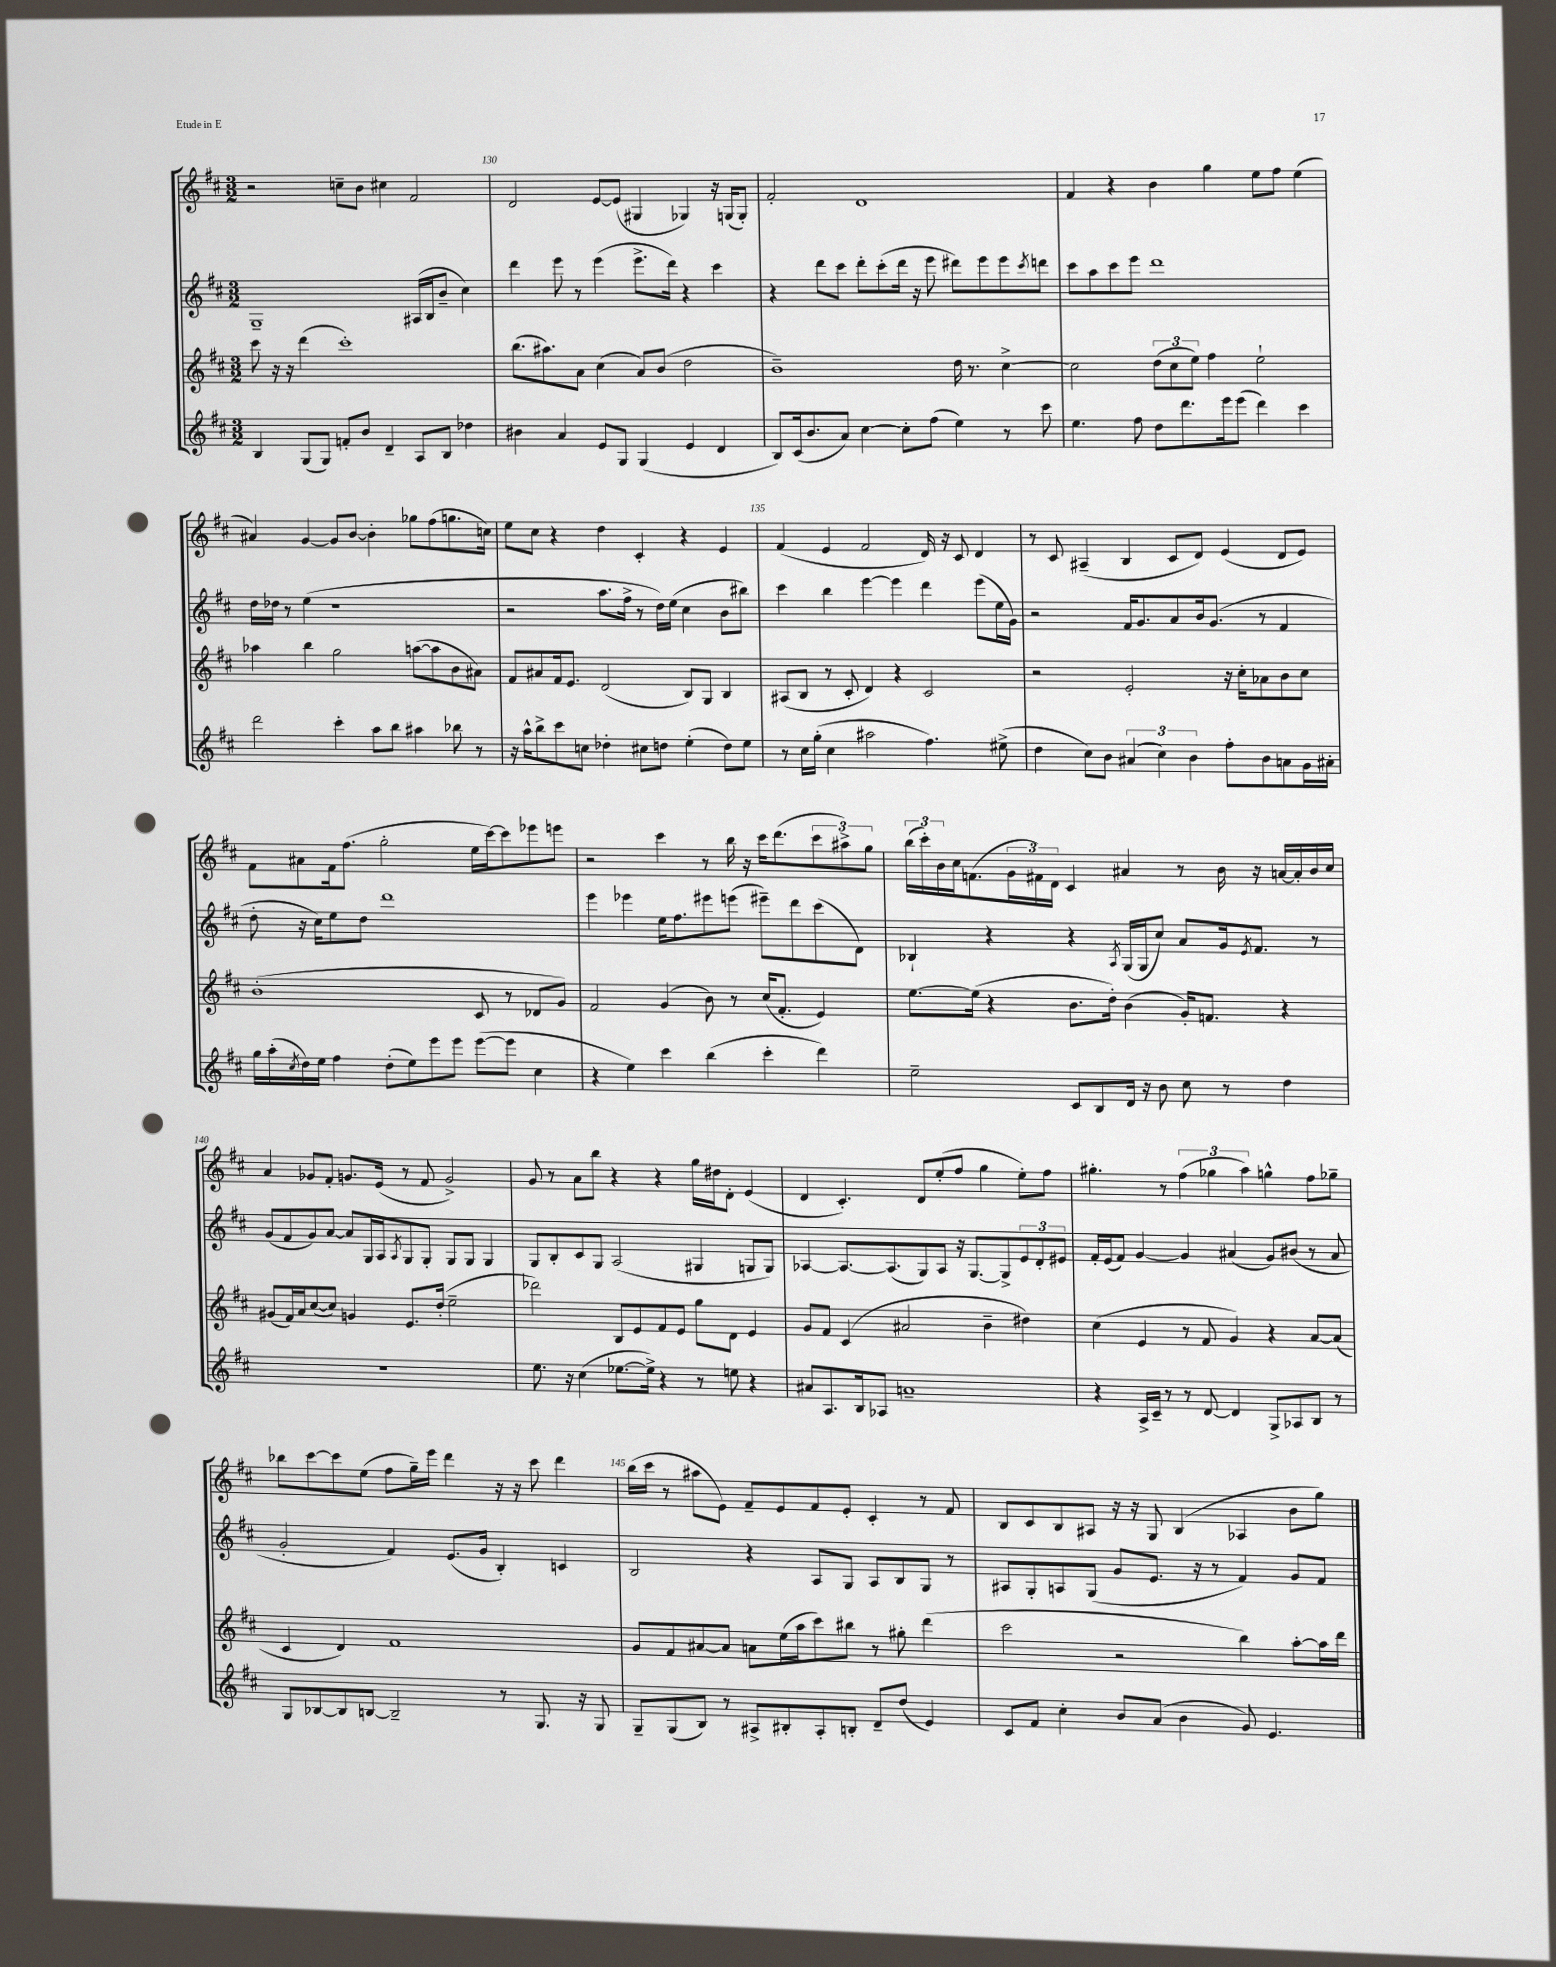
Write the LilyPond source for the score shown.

<<
\new StaffGroup <<
\new Staff = "s0" {
    \clef treble \key d \major \numericTimeSignature \time 3/2
    r2 c''8-- b'8 cis''4 fis'2 |
    d'2 e'8~ e'8( gis4 ges4) r16 g16( g8-.) |
    fis'2-. d'1 |
    fis'4 r4 b'4 g''4 e''8 fis''8 e''4( |
    ais'4) g'4~ g'8 b'8~ b'4-. ges''8 fis''8( g''8. c''16) |
    e''8 cis''8 r4 d''4 cis'4-. r4 e'4 |
    fis'4( e'4 fis'2 d'16) r16 cis'8 d'4 |
    r8 cis'8 ais4--( b4 cis'8 d'8) e'4( d'8 e'8) |
    fis'8 ais'8 fis'16 fis''8.( g''2-. e''16 cis'''16~) cis'''8 ees'''8 e'''8 |
    r2 cis'''4 r8 b''16 r16 cis'''16 d'''8.( \tuplet 3/2 { cis'''8 ais''8->) g''8 } |
    \tuplet 3/2 { b''16( cis'''16-.) b'16 } cis''16 f'8.( \tuplet 3/2 { g'16 fis'16) d'16 } cis'4 ais'4 r8 b'16 r16 a'16~ a'16-. b'16 cis''16 |
    a'4 ges'8 fis'8-. g'8. e'16( r8 fis'8 g'2->) |
    g'8 r8 a'8 b''8 r4 r4 g''16 dis''16 d'8-. e'4( |
    d'4 cis'4.-.) d'8 e''8-.( fis''8 g''4 e''8-.) fis''8 |
    gis''4.-. r8 \tuplet 3/2 { fis''4( ges''4 a''4) } g''4-^ fis''8 ges''8-- |
    bes''8 cis'''8~ cis'''8 e''8( fis''8 g''16--) e'''16 d'''4 r16 r16 cis'''8 d'''4 |
    b''16( cis'''16 r8 ais''8 e'8) fis'8-- e'8 fis'8 e'8-. cis'4-. r8 fis'8 |
    b8 cis'8 b8 ais8 r16 r16 g8 b4( aes4 b'8 g''8) \bar "|." |
}
\new Staff = "s1" {
    \clef treble \key d \major \numericTimeSignature \time 3/2
    g1-- ais16( b16 b'8-- cis''4) |
    d'''4 e'''8 r8 e'''4( e'''8.-> d'''16) r4 cis'''4 |
    r4 d'''8 cis'''8 d'''8-. cis'''8-.( d'''16 r16 e'''8 dis'''8) e'''8 e'''8 \acciaccatura { cis'''8 } d'''8 |
    cis'''8 a''8 cis'''8 e'''8 d'''1 |
    d''16 des''16 r8 e''4( r1 |
    r2 a''8. fis''16-> r8 d''16) e''16( cis''4 b'8 bis''8) |
    cis'''4 b''4 e'''4~ e'''4 d'''4 e'''8( e''16 g'16) |
    r2 fis'16 g'8. a'8 b'16 g'8.( r8 fis'4 |
    d''8-. r16 cis''16) e''8 d''8 d'''1 |
    e'''4 ees'''4 e''16 fis''8. eis'''8 e'''8( eis'''8--) d'''8 cis'''8( d'8) |
    bes4-! r4 r4 \acciaccatura { a8 } g16( g16 cis''8) a'8 g'16 \acciaccatura { e'8 } fis'8. r8 |
    g'8( fis'8 g'8) a'8~ a'8 g16 a16 \acciaccatura { a8 } g8 g8-. g8 g8 g4 |
    g8 b8-. cis'8 g8 a2( gis4 g8 g8) |
    aes4~ aes8.~ aes8.( g8) aes8 r16 g8.~ g8-> \tuplet 3/2 { e'8 d'8-. eis'8 } |
    fis'16-. e'16( fis'8) g'4~ g'4 ais'4( g'8) bis'8( r8 ais'8 |
    g'2-. fis'4) e'8.( g'16 b4-.) c'4 |
    b2 r4 a8 g8 a8 b8 g8 r8 |
    ais8 g8-. a8 g8( g'8 e'8. r16 r8 fis'4) g'8 fis'8 \bar "|." |
}
\new Staff = "s2" {
    \clef treble \key d \major \numericTimeSignature \time 3/2
    cis'''8 r16 r16 d'''4( cis'''1-.) |
    b''8.( ais''8.) a'8 cis''4( a'8) b'8( d''2 |
    b'1--) d''16 r8. cis''4~-> |
    cis''2 \tuplet 3/2 { d''8( cis''8 e''8) } fis''4 e''2-! |
    aes''4 b''4 g''2 a''8~( a''8 b'8 ais'8) |
    fis'8 ais'8 fis'16 e'8. d'2( b8) g8 b4 |
    ais8( b8 r8 cis'8-. d'4) r4 cis'2 |
    r2 e'2-. r16 cis''16-. aes'8 b'8 cis''8 |
    b'1-.( cis'8 r8 des'8 g'8) |
    fis'2 g'4( b'8) r8 cis''16( fis'8.-. e'4) |
    e''8.~ e''16( r4 b'8. d''16-.) b'4( g'16-.) f'8. r4 |
    gis'8( fis'16) a'16 cis''8~( cis''8) g'4 e'8. d''16-.( e''2-- |
    des'''2) b8 e'8 fis'8 e'8 g''8 d'8 e'4 |
    g'8 fis'8 cis'4( ais'2 b'4-- dis''4) |
    cis''4( e'4 r8 fis'8 g'4) r4 a'8~ a'8( |
    cis'4 d'4) fis'1 |
    g'8 fis'8 ais'8~ ais'8 a'8 e''16( a''16 cis'''8) bis''8 r8 gis''8-. d'''4( |
    cis'''2 r2 b''4) a''8~-. a''16 d'''16 \bar "|." |
}
\new Staff = "s3" {
    \clef treble \key d \major \numericTimeSignature \time 3/2
    b4 g8( g8) f'8-. b'8 d'4-- a8 b8 des''4 |
    bis'4 a'4 e'8 g8 g4( e'4 d'4 |
    b8) cis'16( b'8. a'8) cis''4~ cis''8-. fis''8( e''4) r8 cis'''8 |
    e''4. fis''8 d''8 d'''8. e'''16 e'''8( d'''4) cis'''4 |
    d'''2 cis'''4-. a''8 b''8 ais''4 bes''8 r8 |
    r16 a''16-^ b''8-> cis'''8 c''8 des''4-. cis''8 d''8 e''4-.( d''8) e''8 |
    r8 cis''16 g''16-.( cis''4 ais''2 fis''4.) eis''8->( |
    d''4 cis''8) b'8 \tuplet 3/2 { ais'4( cis''4) b'4 } fis''8-. b'8 a'8 g'16 ais'16-. |
    g''16 a''16-.( \acciaccatura { cis''8 } d''16) e''16 fis''4 d''8-.( e''8) e'''8 e'''8 e'''8~( e'''8 cis''4 |
    r4 e''4) cis'''4 b''4( cis'''4-. d'''4) |
    e''2-- cis'8 b8 d'16 r16 b'8 cis''8 r8 d''4 |
    R1. |
    e''8. r16 cis''4( ees''8.~ ees''16->) r4 r8 e''8 r4 |
    ais'8 a8. b16 aes8 a'1-- |
    r4 a16-> cis'16-- r8 r8 d'8~ d'4 g8-> aes8 b8 r8 |
    g8 bes8~ bes8 b8~ b2-- r8 g8. r16 g8 |
    g8-- g8( b8) r8 ais8-> bis8-. ais8-. b8-. d'8-- d''8( e'4) |
    cis'8 fis'8 cis''4-. b'8 a'8( b'4 g'8) e'4. \bar "|." |
}
>>
>>
\layout { \context { \Score currentBarNumber = #129 \override BarNumber.break-visibility = ##(#f #t #t) barNumberVisibility = #(every-nth-bar-number-visible 5) } }
